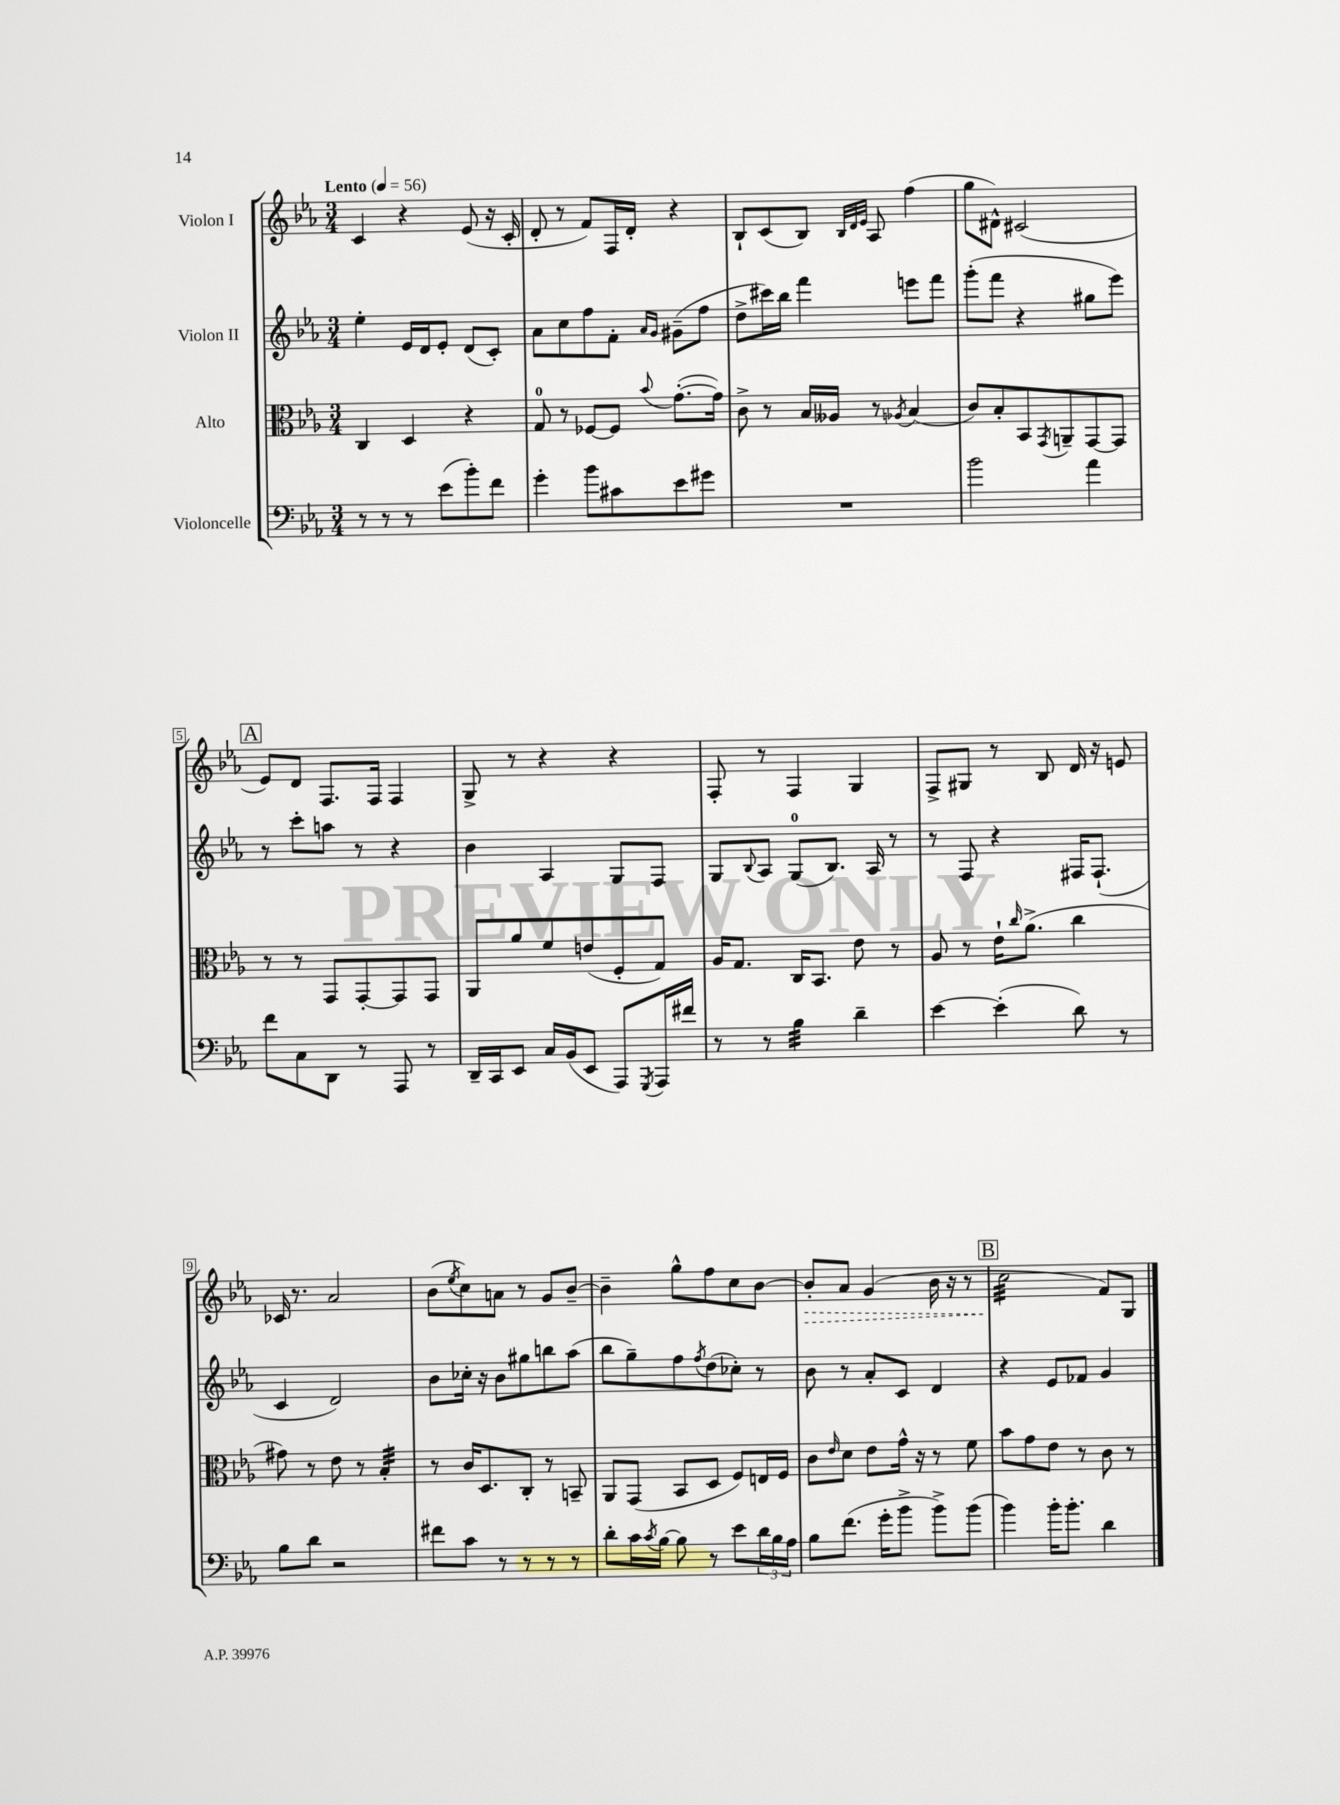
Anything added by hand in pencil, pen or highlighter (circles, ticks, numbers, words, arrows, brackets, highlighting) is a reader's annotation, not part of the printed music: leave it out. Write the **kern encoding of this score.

**kern	**kern	**kern	**kern
*staff4	*staff3	*staff2	*staff1
*clefF4	*clefC3	*clefG2	*clefG2
*k[b-e-a-]	*k[b-e-a-]	*k[b-e-a-]	*k[b-e-a-]
*M3/4	*M3/4	*M3/4	*M3/4
*MM56	*MM56	*MM56	*MM56
8r	4C	4ee-'	4c
8r	.	.	.
8r	4D	16e-	4r
.	.	16d	.
(8e-	.	8e-'	.
8b-')	4r	(8d	(8e-
8f	.	8c')	16r
.	.	.	16c'
=	=	=	=
4g'	8G	8a-	8d'
.	8r	8cc	8r
8b-	[8F-	8ff	8f)
8c#	8F-]	8f'	16F
.	.	.	16d'
.	.	16qqa-	.
.	8qqb-	16qqg	.
8e-	([8.g'	(8g#~	4r
8g#	.	8ff	.
.	16g])	.	.
=	=	=	=
2.r	8c^	8dd^	8B-`
.	8r	16ccc#)	(8c
.	.	16bb-	.
.	16B-	4fff	8B-)
.	16A--	.	.
.	.	.	32qqB-
.	.	.	32qqd
.	.	.	32qqe-
.	8r	.	8A-
.	8qA-	.	.
.	(4B-	8eee	(4ff
.	.	8fff	.
=	=	=	=
2b-	8c)	(8ggg'	8gg
.	8B-'	8fff	8d#^^)
.	8BB-	4r	(2c#
.	8qGG	.	.
.	8AA~	.	.
4a-	[8GG	8gg#	.
.	8GG]	8eee-)	.
=	=	=	=
8f	8r	8r	8e-)
8C	8r	8ccc'	8d
8DD	8GG	8aa	8.F
8r	[8GG'	8r	.
.	.	.	16F
8AAA-	8GG]	4r	4F
8r	8GG	.	.
=	=	=	=
16DD~	8AA-	4b-	8G^
16CC	.	.	.
8EE-	8a-	.	8r
16C	8f	4A-	4r
(16BB-	.	.	.
8EE-	(8e	.	.
8AAA-)	8F'	8G	4r
8qGGG	.	.	.
16AAA-	8G)	8F	.
16f#	.	.	.
=	=	=	=
8r	16A-	8G	8F'
.	8.G	.	.
.	.	8qqB-	.
8r	.	8A-	8r
4B-	16C	(8G	4F
.	8.BB-	.	.
.	.	8.B-)	.
4d~	8e-	.	4G
.	.	16A-	.
.	8r	8r	.
=	=	=	=
[4e-	8A-	8r	8F^
.	8r	8F	8G#
(4e-']	16e-`	4r	8r
.	16qqcc	.	.
.	(8.a-^	.	.
.	.	.	8B-
8d)	4cc	16F#	16d
.	.	(8.F#`	16r
8r	.	.	8e
=	=	=	=
8B-	8g#)	4c	16c-
.	.	.	8.r
8d	8r	.	.
2r	8e-	2d)	2a-
.	8r	.	.
.	4B-'	.	.
=	=	=	=
8f#	8r	8b-	(8b-
.	.	.	8qee-
8c	16c	16cc-'	8cc)
.	8.D	16r	.
8r	.	8b-	8a
8r	8C'	8gg#	8r
8r	8r	8bb	8g
8r	8BB~	(8aa-	[8b-~
=	=	=	=
8d'	8AA-	8bb-	4b-~]
16c	(8GG	8gg~)	.
8qc	.	.	.
[16B-	.	.	.
8B-]	8BB-	8ff	8gg^^
.	.	8qff	.
8r	8D	(8dd	8ff
8e-	8F)	8cc-')	8cc
24d	16E	8r	[8b-
24B-	.	.	.
.	16F	.	.
24A-	.	.	.
=	=	=	=
8B-	8c	8b-	8b-']
.	16qqe-	.	.
(8.f	8d	8r	8a-
.	8e-	8a-'	(4g
16g'	.	.	.
8b-^	16g^^	8c	.
.	16r	.	.
8b-^)	8r	4d	16b-
.	.	.	16r
(8b-	8f	.	8r
=	=	=	=
4b-)	8b-	4r	2cc
.	8g	.	.
16b-'	8e-	8e-	.
8.b-'	.	.	.
.	8r	8f-	.
4d	8c	4g	8f)
.	8r	.	8G
==	==	==	==
*-	*-	*-	*-
